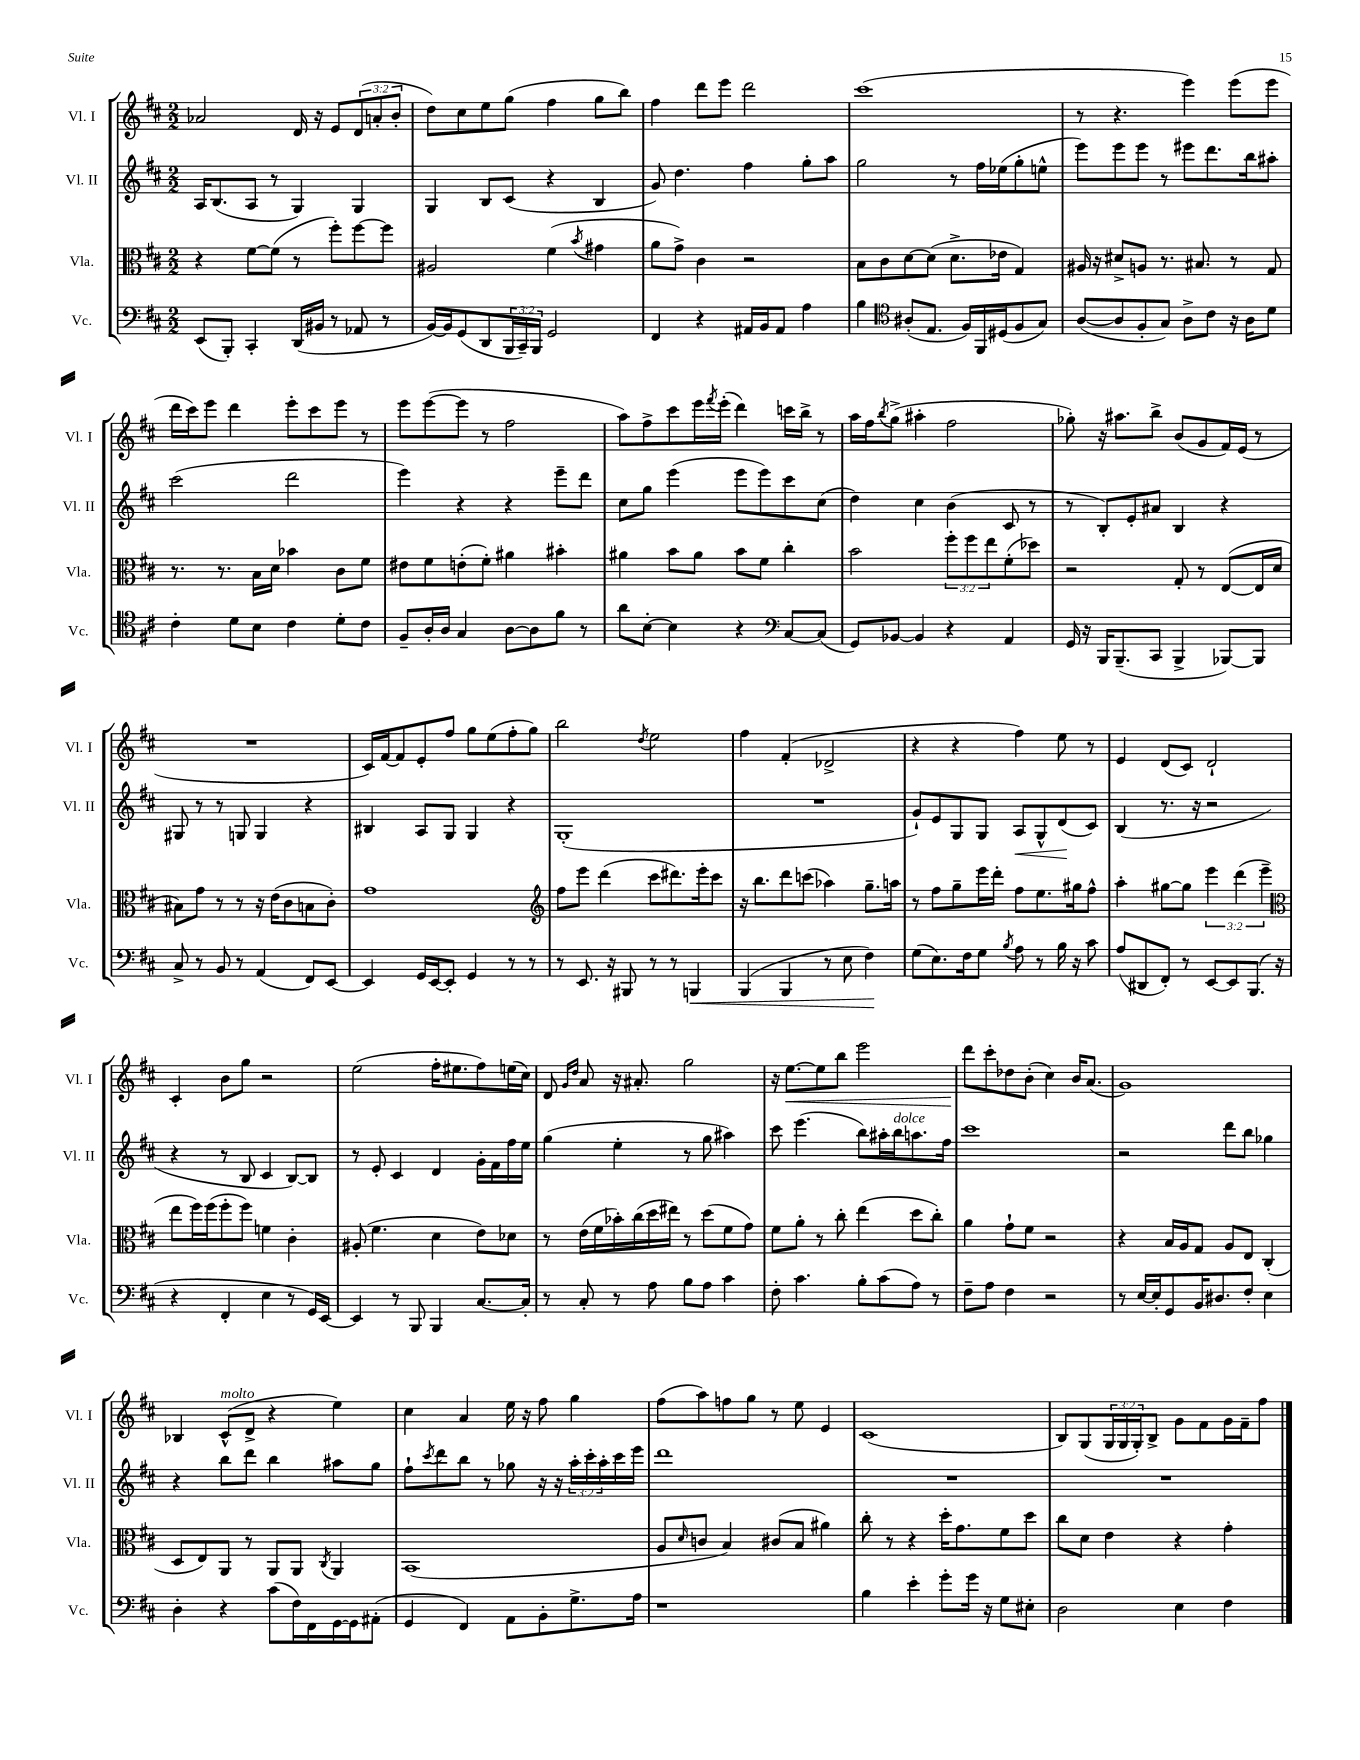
<<
\new StaffGroup <<
\new Staff = "s0" \with { instrumentName = "Vl. I" shortInstrumentName = "Vl. I" } {
    \clef treble \key d \major \numericTimeSignature \time 2/2 \override Staff.TupletNumber.text = #tuplet-number::calc-fraction-text
    aes'2 d'16 r16 e'8 \tuplet 3/2 { d'8( a'8-. b'8-. } |
    d''8) cis''8 e''8 g''8( fis''4 g''8 b''8) |
    fis''4 d'''8 e'''8 d'''2 |
    cis'''1( |
    r8 r4. e'''4) e'''8( e'''8 |
    d'''16 cis'''16) e'''8 d'''4 e'''8-. cis'''8 e'''8 r8 |
    e'''8 e'''8~( e'''8 r8 fis''2 |
    a''8) fis''8-> cis'''8 e'''16 \acciaccatura { fis'''8 } e'''16-.( d'''4) c'''16 b''16-> r8 |
    a''16 fis''16 \acciaccatura { b''8 } g''8->( ais''4-. fis''2 |
    ges''8-.) r16 ais''8. b''8-> b'8( g'8 fis'16) e'16( r8 |
    R1 |
    cis'16) fis'16~ fis'8 e'8-. fis''8 g''8 e''8( fis''8-. g''8) |
    b''2 \acciaccatura { d''8 } e''2 |
    fis''4 fis'4-.( des'2-> |
    r4 r4 fis''4) e''8 r8 |
    e'4 d'8( cis'8) d'2-! |
    cis'4-. b'8 g''8 r2 |
    e''2( fis''16-. eis''8. fis''8) e''16( cis''16) |
    d'8 \grace { g'16 d''16 } a'8 r16 ais'8.-. g''2 |
    r16 e''8.~\< e''8 b''8 e'''2 |
    d'''8\! cis'''8-. des''8 b'8-.( cis''4) b'16 a'8.( |
    g'1) |
    bes4 cis'8-^^\markup { \italic "molto" }( d'8-> r4 e''4) |
    cis''4 a'4 e''16 r16 fis''8 g''4 |
    fis''8( a''8) f''8 g''8 r8 e''8 e'4 |
    cis'1( |
    b8) g8( \tuplet 3/2 { g16 g16 g16-.) } b8-> g'8 fis'8 g'16 fis'16-- fis''8 \bar "|." |
}
\new Staff = "s1" \with { instrumentName = "Vl. II" shortInstrumentName = "Vl. II" } {
    \clef treble \key d \major \numericTimeSignature \time 2/2 \override Staff.TupletNumber.text = #tuplet-number::calc-fraction-text
    a16 b8.( a8 r8 g4) g4 |
    g4 b8 cis'8( r4 b4 |
    g'8) d''4. fis''4 g''8-. a''8 |
    g''2 r8 fis''16 ees''16( g''8-. e''8-^ |
    e'''8) e'''8 e'''8 r8 eis'''8 d'''8. b''16 ais''8-. |
    cis'''2( d'''2 |
    e'''4) r4 r4 e'''8-- d'''8 |
    cis''8 g''8 e'''4( e'''8 e'''8) cis'''8 cis''8( |
    d''4) cis''4 b'4( cis'8 r8 |
    r8 b8-.) e'8-. ais'8 b4 r4 |
    gis8 r8 r8 g8 g4 r4 |
    bis4 a8 g8 g4 r4 |
    g1-.( |
    R1 |
    g'8-!) e'8 g8 g8 a8\< g8-^ d'8\!( cis'8) |
    b4( r8. r16 r2 |
    r4 r8 b8 cis'4 b8~) b8 |
    r8 e'8-. cis'4 d'4 g'16-. fis'16 fis''16 e''16 |
    g''4( e''4-. r8 g''8 ais''4) |
    cis'''8 e'''4.( b''8) ais''16-. b''16^\markup { \italic "dolce" } a''8. fis''16 |
    cis'''1 |
    r2 d'''8 b''8 ges''4 |
    r4 b''8 d'''8 b''4 ais''8 g''8 |
    fis''8-! \acciaccatura { cis'''8 } d'''8 b''8 r8 ges''8 r16 r16 \tuplet 3/2 { a''16-. cis'''16-. a''16-. } cis'''16 e'''16 |
    d'''1 |
    R1 |
    R1 \bar "|." |
}
\new Staff = "s2" \with { instrumentName = "Vla." shortInstrumentName = "Vla." } {
    \clef alto \key d \major \numericTimeSignature \time 2/2 \override Staff.TupletNumber.text = #tuplet-number::calc-fraction-text
    r4 fis'8~ fis'8( r8 fis''8-.) fis''8~ fis''8 |
    ais2 fis'4( \acciaccatura { b'8 } gis'4 |
    a'8 g'8->) cis'4 r2 |
    b8 cis'8 d'8~ d'8( d'8.-> ees'16 g4) |
    ais16 r16 dis'8-> a8 r8. bis8. r8 g8 |
    r8. r8. b16 d'16 bes'4 cis'8 fis'8 |
    eis'8 fis'8 e'8-.( fis'8-.) ais'4 bis'4-. |
    ais'4 b'8 ais'8 b'8 fis'8 cis''4-. |
    b'2 \tuplet 3/2 { fis''8-. fis''8 e''8 } fis'8-.( des''8) |
    r2 g8-. r8 e8~( e16 d'16 |
    bis8) g'8 r8 r8 r16 e'16( cis'8 b8 cis'8-.) |
    g'1 |
    \clef treble fis''8 e'''8 d'''4( cis'''8 dis'''8.) e'''16-. cis'''8 |
    r16 b''8. d'''8 c'''8( aes''4) g''8.-- a''16 |
    r8 fis''8 g''8-- e'''16 d'''16-. fis''8 e''8. gis''16 fis''8-^ |
    a''4-. gis''8~ gis''8 \tuplet 3/2 { e'''4 d'''4( e'''4-- } |
    \clef alto e''8 fis''16) fis''16( fis''8-. fis''8) f'4 cis'4-. |
    ais8-.( fis'4. d'4 e'8) des'8 |
    r8 e'16( fis'16 bes'16-.) cis''16( d''16 eis''16) r8 d''8( fis'8 g'8) |
    fis'8 a'8-. r8 cis''8-. e''4( d''8 cis''8-.) |
    a'4 g'8-! fis'8 r2 |
    r4 b16 a16 g8 a8 e8 cis4-.( |
    d8 e8) a,8 r8 a,8 a,8 \acciaccatura { cis8 } a,4 |
    b,1( |
    a8 \grace { d'16 } c'8 b4) cis'8( b8 ais'4) |
    cis''8-. r8 r4 d''16-. g'8. fis'8 d''8 |
    cis''8 d'8 e'4 r4 g'4-. \bar "|." |
}
\new Staff = "s3" \with { instrumentName = "Vc." shortInstrumentName = "Vc." } {
    \clef bass \key d \major \numericTimeSignature \time 2/2 \override Staff.TupletNumber.text = #tuplet-number::calc-fraction-text
    e,8( b,,8-.) cis,4-. d,16( bis,16 r8 aes,8 r8 |
    b,16~) b,16 g,8( d,8 \tuplet 3/2 { b,,16 cis,16--) b,,16 } g,2 |
    fis,4 r4 ais,16 b,16 ais,8 a4 |
    b4 \clef tenor ais8-.( e8. fis16) fis,16 dis16( fis8 g8) |
    a8~( a8 fis8-. g8) a8-> cis'8 r16 a16 d'8 |
    cis'4-. d'8 b8 cis'4 d'8-. cis'8 |
    fis8-- a16-. a16 g4 a8~ a8 fis'8 r8 |
    a'8 b8~-. b4 r4 \clef bass cis8~ cis8( |
    g,8) bes,8~ bes,4 r4 a,4 |
    g,16 r16 b,,16 b,,8.--( cis,8 b,,4-> bes,,8~) bes,,8 |
    cis8-> r8 b,8 r8 a,4( fis,8) e,8~ |
    e,4 g,16 e,16~ e,8-. g,4 r8 r8 |
    r8 e,8. r16 bis,,8 r8 r8 b,,4\< |
    b,,4( b,,4 r8 e8 fis4\!) |
    g8( e8.) fis16 g8 \acciaccatura { b8 } a8 r8 b16 r16 cis'8 |
    a8( dis,8 fis,8-.) r8 e,8~ e,8 b,,8.( r16 |
    r4 fis,4-. e4 r8 g,16) e,16~ |
    e,4 r8 b,,8 b,,4 cis8.~ cis16-. |
    r8 cis8-. r8 a8 b8 a8 cis'4 |
    fis8-. cis'4. b8-. cis'8( a8) r8 |
    fis8-- a8 fis4 r2 |
    r8 e16~ e16-. g,8 b,16 dis8. fis8-. e4 |
    d4-. r4 cis'8( fis16) fis,16 g,16~ g,16 ais,8-.( |
    g,4 fis,4) a,8 b,8-. g8.-> a16 |
    r1 |
    b4 e'4-. g'8-. g'16 r16 g8 eis8-. |
    d2 e4 fis4 \bar "|." |
}
>>
>>
\layout { \context { \Score \remove "Bar_number_engraver" } }
